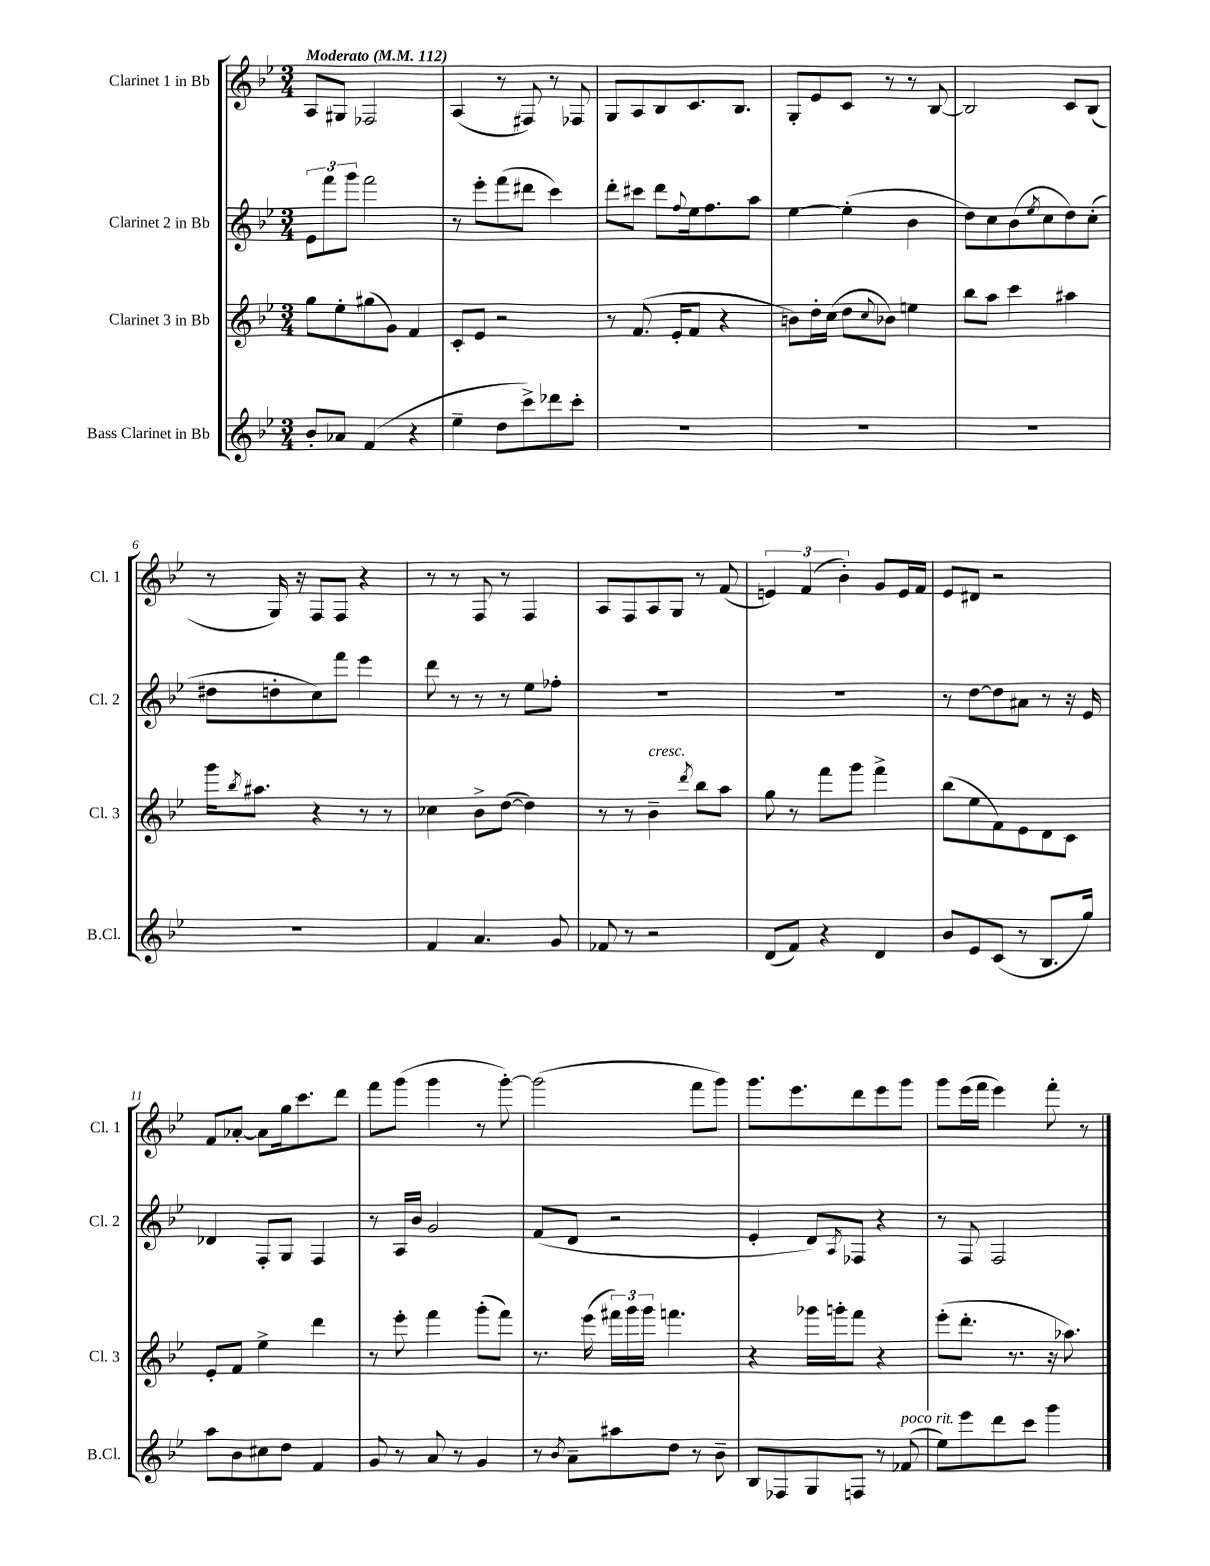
<<
\new StaffGroup <<
\new Staff = "s0" \with { instrumentName = "Clarinet 1 in Bb" shortInstrumentName = "Cl. 1" } {
    \clef treble \key bes \major \numericTimeSignature \time 3/4 \tempo "Moderato" 4 = 112
    a8 gis8 fes2 |
    a4( r8 fis8) r8 fes8 |
    g8 a8 bes8 c'8. bes8. |
    g8-. ees'8 c'8 r8 r8 bes8~ |
    bes2 c'8 bes8( |
    r8 g16) r16 f8 f8 r4 |
    r8 r8 f8 r8 f4 |
    a8 f8 a8 g8 r8 f'8( |
    \tuplet 3/2 { e'4) f'4( bes'4-.) } g'8 e'16 f'16 |
    ees'8 dis'8 r2 |
    f'8 aes'8~-. aes'8 g''16 c'''8. d'''8 |
    f'''8 g'''8( g'''4 r8 g'''8~-.) |
    g'''2( f'''8 g'''8) |
    g'''8. ees'''8. d'''8 ees'''8 g'''8 |
    g'''8 ees'''16( f'''16 ees'''4) f'''8-. r8 \bar "|." |
}
\new Staff = "s1" \with { instrumentName = "Clarinet 2 in Bb" shortInstrumentName = "Cl. 2" } {
    \clef treble \key bes \major \numericTimeSignature \time 3/4
    \tuplet 3/2 { ees'8 f'''8 g'''8 } f'''2 |
    r8 ees'''8-. f'''8( dis'''8 c'''4) |
    d'''8-. cis'''8 d'''8 \appoggiatura { f''8 } ees''16 f''8. a''8 |
    ees''4~ ees''4-.( bes'4 |
    d''8) c''8 bes'8( \acciaccatura { ees''8 } c''8 d''8) c''8-.( |
    dis''8 d''8-. c''8) f'''8 ees'''4 |
    d'''8 r8 r8 r8 ees''8 fes''8-. |
    R2. |
    R2. |
    r8 d''8~ d''8 ais'8 r8 r16 ees'16 |
    des'4 f8-. g8 f4 |
    r8 a16 bes'16 g'2 |
    f'8( d'8 r2 |
    ees'4-. d'8) \acciaccatura { a8 } fes8 r4 |
    r8 f8 f2 \bar "|." |
}
\new Staff = "s2" \with { instrumentName = "Clarinet 3 in Bb" shortInstrumentName = "Cl. 3" } {
    \clef treble \key bes \major \numericTimeSignature \time 3/4
    g''8 ees''8-. gis''8( g'8) f'4 |
    c'8-. ees'8 r2 |
    r8 f'8.( ees'16-. f'8 r4 |
    b'8) d''16-. c''16( d''8 \appoggiatura { c''8 } bes'8) e''4 |
    bes''8 a''8 c'''4 ais''4 |
    g'''16 \acciaccatura { bes''8 } ais''8. r4 r8 r8 |
    ces''4 bes'8-> d''8~( d''4) |
    r8 r8 bes'4--^\markup { \italic "cresc." } \acciaccatura { d'''8 } bes''8 a''8 |
    g''8 r8 f'''8 g'''8 f'''4-> |
    bes''8( ees''8 f'8) ees'8 d'8 c'8 |
    ees'8-. f'8 ees''4-> d'''4 |
    r8 ees'''8-. f'''4 g'''8-.( f'''8) |
    r8. ees'''16( \tuplet 3/2 { fis'''16) g'''16 g'''16 } f'''4. |
    r4 ges'''16 g'''16-. f'''8 r4 |
    ees'''8-.( d'''8.-. r8. r16 aes''8.) \bar "|." |
}
\new Staff = "s3" \with { instrumentName = "Bass Clarinet in Bb" shortInstrumentName = "B.Cl." } {
    \clef treble \key bes \major \numericTimeSignature \time 3/4
    bes'8-. aes'8 f'4( r4 |
    ees''4-- d''8 c'''8->) des'''8 c'''8-. |
    R2. |
    R2. |
    R2. |
    R2. |
    f'4 a'4. g'8 |
    fes'8 r8 r2 |
    d'8( f'8) r4 d'4 |
    bes'8 ees'8 c'8( r8 bes8. g''16) |
    a''8 bes'8 cis''8 d''8 f'4 |
    g'8 r8 a'8 r8 g'4 |
    r8 \acciaccatura { bes'8 } a'8-- ais''8 d''8 r8 bes'8-- |
    bes8 fes8 g8 f8 r8 fes'8^\markup { \italic "poco rit." }( |
    ees''8) ees'''8 d'''8 c'''8 g'''4 \bar "|." |
}
>>
>>
